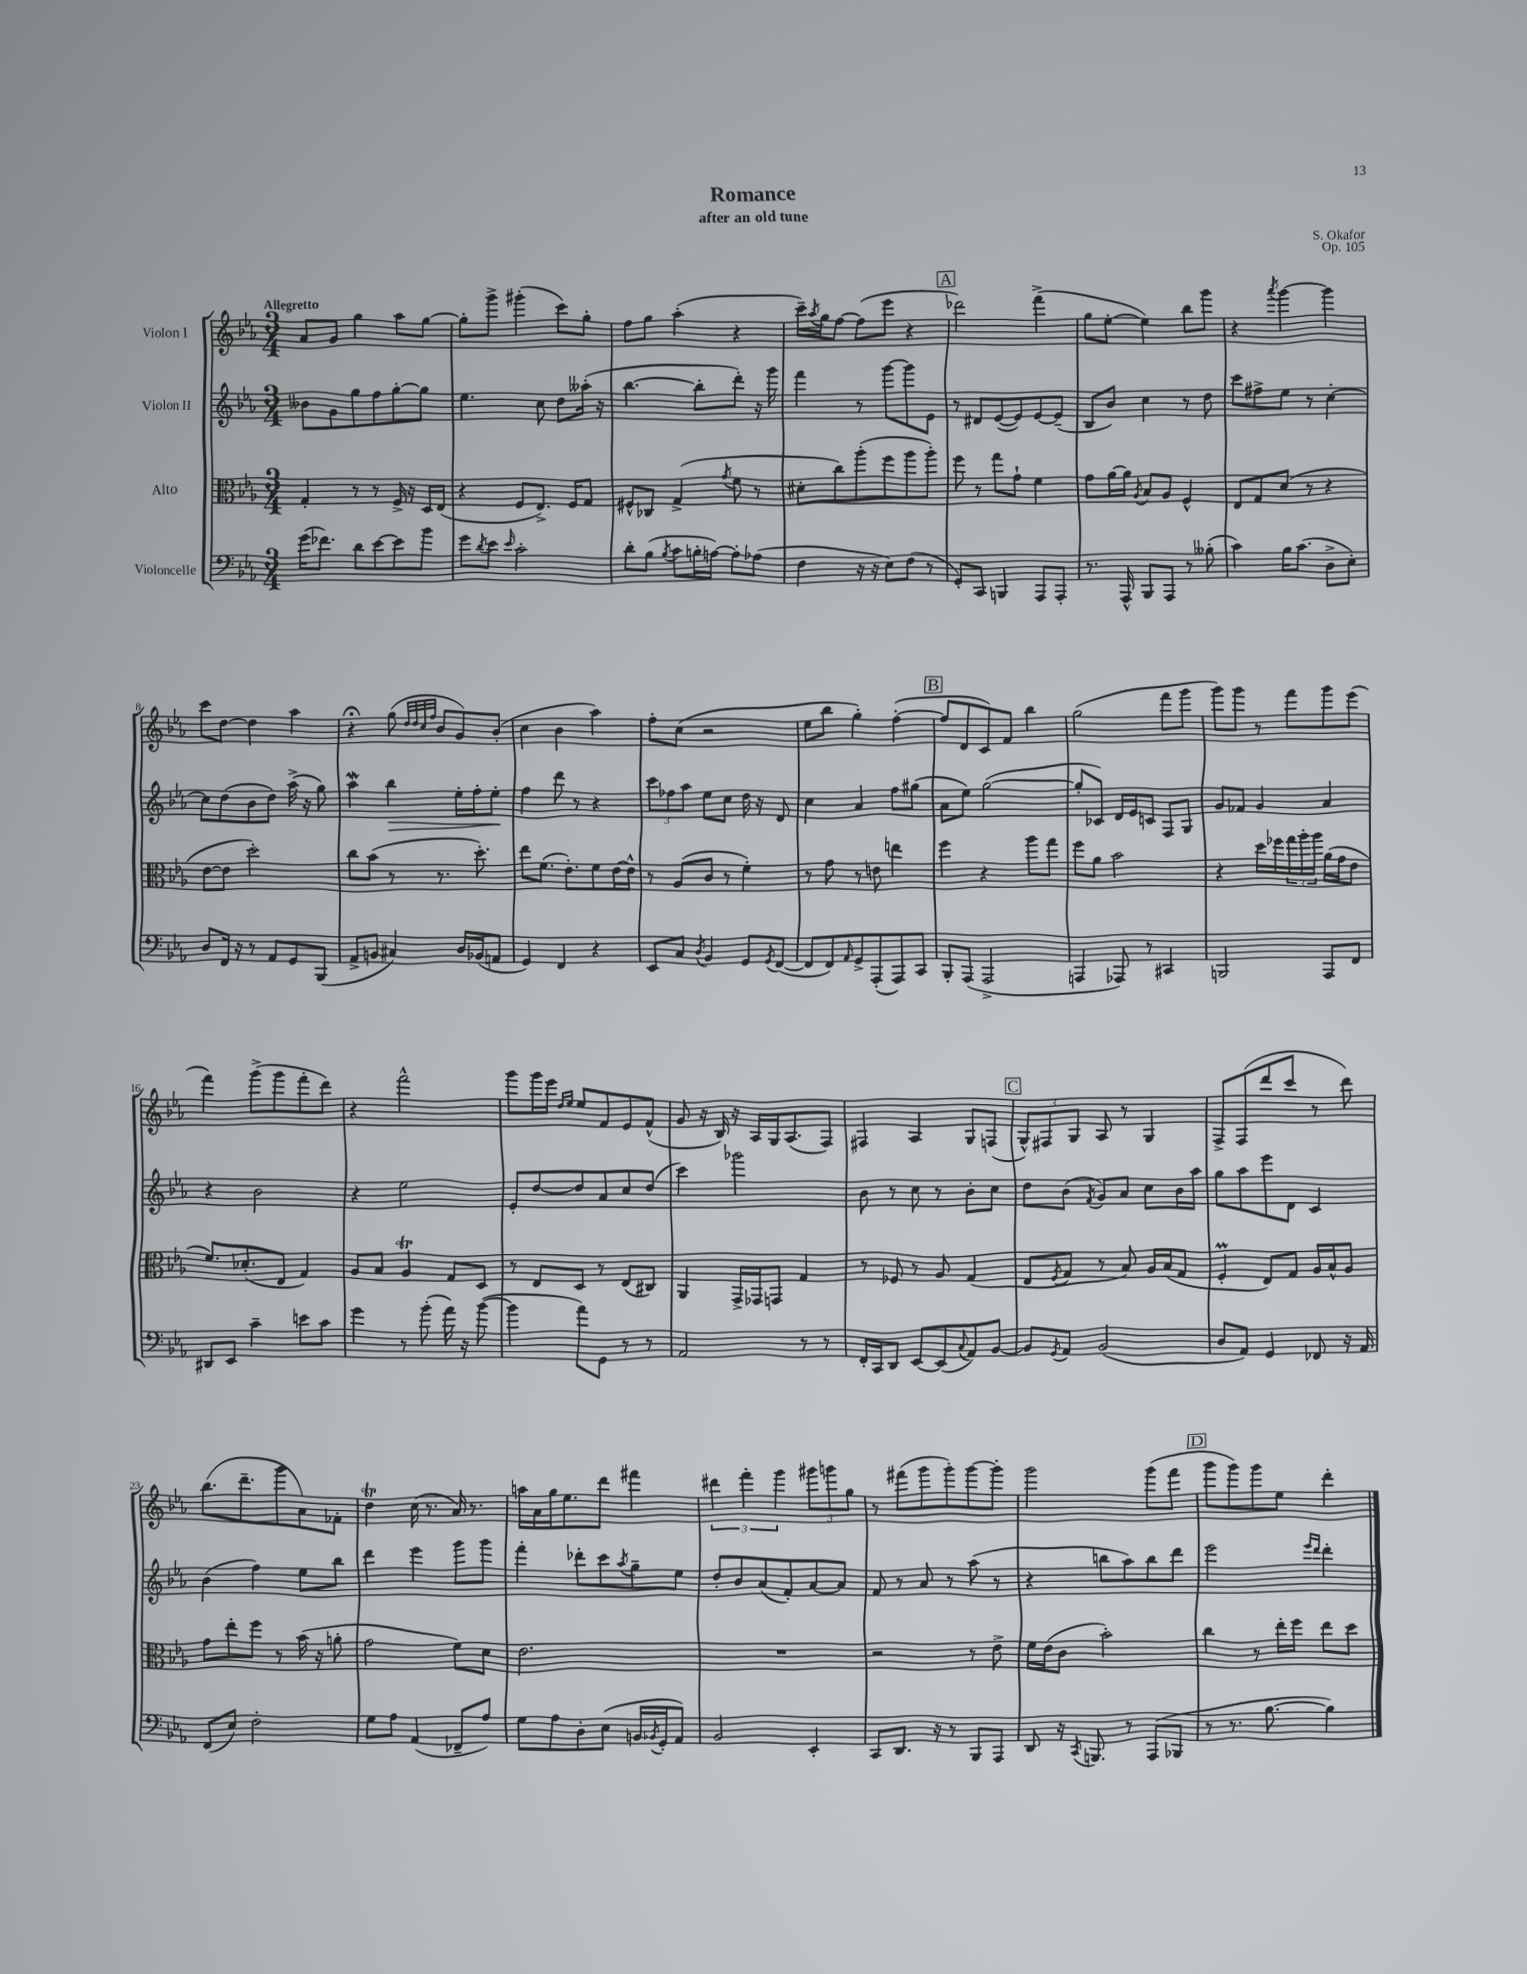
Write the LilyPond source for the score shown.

\header { title = "Romance" composer = "S. Okafor" subtitle = "after an old tune" opus = "Op. 105" }
<<
\new StaffGroup <<
\new Staff = "s0" \with { instrumentName = "Violon I" } {
    \clef treble \key ees \major \numericTimeSignature \time 3/4 \tempo "Allegretto"
    aes'8 g'8 g''4 aes''8 g''8~ |
    g''8-. g'''8-> gis'''4-.( c'''8) g''8-. |
    f''8 g''8 aes''4-.( r4 |
    c'''16--) \acciaccatura { aes''8 } g''16 f''8~ f''8( ees'''8 r4 |
    \mark \markup { \box "A" } des'''2) f'''4->( |
    g''8 ees''8~-. ees''4) bes''8 g'''8 |
    r4 \acciaccatura { aes'''8 } g'''4~ g'''4 |
    c'''8 d''8~ d''4 aes''4 |
    r4\fermata g''8( \grace { d''32 d''32 c''32 f''32 } bes'8 g'8) bes'8-.( |
    c''4 bes'4 aes''4) |
    f''8-. c''8( r2 |
    ees''8 bes''8 g''4-.) f''4~-.( |
    \mark \markup { \box "B" } f''8 d'8 c'8) f'8 bes''4 |
    g''2( f'''8 g'''8 |
    g'''8) g'''8 r8 f'''8 g'''8 ees'''8( |
    f'''4) g'''8->( g'''8 f'''8-. d'''8) |
    r4 f'''2-^ |
    g'''8 g'''16 ees'''16 \grace { d''16 ees''16 } ees''8 f'8 ees'8 f'8-^( |
    g'8 r16 bes16) r16 aes16 g16 aes8.( f8) |
    fis4 aes4 g8 f8( |
    \mark \markup { \box "C" } \tuplet 3/2 { g8-^) fis8 g8 } aes8 r8 g4 |
    f8-> f8( d'''8 c'''8 r8 d'''8) |
    bes''8.( d'''8.-- g'''8 aes'8) fes'8-. |
    d''4\trill c''16( r8. aes'16) r8. |
    a''16 aes'16 g''16 ees''8. d'''8 fis'''4 |
    \tuplet 3/2 { dis'''4 f'''4-. g'''4 } \tuplet 3/2 { gis'''8 g'''8 g''8 } |
    r8 fis'''8( g'''8 g'''8-.) g'''8~ g'''8-. |
    g'''2 g'''8( f'''8 |
    \mark \markup { \box "D" } g'''8 g'''8) g'''8 ees''8 d'''4-. \bar "|." |
}
\new Staff = "s1" \with { instrumentName = "Violon II" } {
    \clef treble \key ees \major \numericTimeSignature \time 3/4
    beses'8 g'8 g''8 f''8 g''8~-. g''8 |
    ees''4. c''8 d''8 aeses''16-.( r16 |
    bes''4.~ bes''8-. d'''8-.) r16 g'''16 |
    f'''4 r8 g'''8~ g'''8 ees'8 |
    \mark \markup { \box "A" } r8 dis'8 ees'8~( ees'8) ees'8~ ees'8--( |
    bes8 bes'8) c''4 r8 d''8 |
    c'''8 fis''8-> ees''8 r8 c''4~-. |
    c''8 d''8( bes'8 d''8) aes''16->( r16 g''8) |
    aes''4\mordent bes''4\> ees''16-. f''16-. ees''8-.\! |
    f''4 d'''8 r8 r4 |
    \tuplet 3/2 { c'''8 fes''8 aes''8 } ees''8 c''8 d''16 r16 d'8 |
    c''4 aes'4 f''8 gis''8( |
    \mark \markup { \box "B" } aes'8 ees''8) g''2~( |
    g''8-. ces'8) d'16 ees'16 c'8 f8 g8 |
    g'8 fes'8 g'4 aes'4 |
    r4 bes'2 |
    r4 ees''2 |
    ees'8-. d''8~ d''8 aes'8 c''8 d''8( |
    c'''4) ges'''2 |
    bes'8 r8 c''8 r8 bes'8-. c''8 |
    \mark \markup { \box "C" } d''8 bes'8( \acciaccatura { f'8 } g'8) aes'8 c''8 bes'16 aes''16 |
    g''8 aes''8 ees'''8 d'8 c'4 |
    bes'4( f''4) ees''8 bes''8 |
    d'''4 ees'''4 g'''8 g'''8 |
    f'''4-. des'''8-. c'''8 \acciaccatura { aes''8 } g''8-- ees''8 |
    d''8-. bes'8 aes'8( f'8-.) aes'8~ aes'8 |
    f'8 r8 aes'8 r8 aes''8( r8 |
    r4 b''8 aes''8) b''8 d'''8 |
    \mark \markup { \box "D" } ees'''2 \grace { ees'''16 d'''16 } d'''4-. \bar "|." |
}
\new Staff = "s2" \with { instrumentName = "Alto" } {
    \clef alto \key ees \major \numericTimeSignature \time 3/4
    g4-. r8 r8 f16-> r16 d16 ees16( |
    r4 f8 ees8.->) f16 g8 |
    fis8-^ ces8 g4->( \acciaccatura { g'8 } f'8 r8 |
    dis'8-. c''8) aes''8-.( f''8 aes''8 aes''8-.) |
    \mark \markup { \box "A" } f''8 r8 g''8 g'8-! f'4 |
    g'8 aes'16~ aes'16 \acciaccatura { aes8 } bes8 aes8 f4-^ |
    ees8 g8 d'8( r8 r4 |
    ees'8~ ees'8 d''2-.) |
    c''8 bes'8( r8 r8. d''8.-.) |
    ees''8 f'8.( ees'8.-.) f'8 ees'16~ ees'16-^ |
    r8 aes8( c'8 r8 f'4-.) |
    r8 g'8 r8 e'8 e''4 |
    \mark \markup { \box "B" } f''4 r4 aes''8 g''8 |
    f''8 aes'8 bes'2 |
    r4 d''16 fes''16 \tuplet 3/2 { g''16 aes''16-. aes''16 } aes'16( g'16 ees'8 |
    f'8.) des'8.-.( ees8 g4) |
    aes8 bes8 aes4\trill g8 d8 |
    r8 ees8 d8 r8 ees8( cis8) |
    aes,4 g,16-> ges,16 g,8 g4 |
    r8 fes8 r8 aes8 g4( |
    \mark \markup { \box "C" } ees8 \acciaccatura { f8 } g8 r8 bes8) aes16 bes16( g8 |
    f4-.\prall ees8) g8 aes16 bes16-^ aes8 |
    g'8 ees''8-. f''8 r8 bes'16( r16 a'8-. |
    g'2 f'8) d'8 |
    ees'2. |
    R2. |
    r2 r8 ees'8-> |
    f'16 ees'16( c'8 bes'2-.) |
    \mark \markup { \box "D" } c''4 r8 ees''16-. f''16 ees''8 d''8 \bar "|." |
}
\new Staff = "s3" \with { instrumentName = "Violoncelle" } {
    \clef bass \key ees \major \numericTimeSignature \time 3/4
    g'16( fes'8.) d'8 ees'8~ ees'8 bes'8 |
    g'8 \acciaccatura { d'8 } ees'8 \grace { ees'16 } c'2-. |
    d'8-. bes8( \acciaccatura { bes8 } c'8 b16-. a16~) a8-. aes8( |
    f4 r16 r16 ees8) f8( r8 |
    \mark \markup { \box "A" } g,8-.) c,8 b,,4 aes,,8 aes,,8-. |
    r8. aes,,16-^ bes,,8 aes,,8 r8 beses8-.( |
    c'4) bes16 c'8.( d8-> ees8-.) |
    d8 f,16 r16 r8 aes,8 g,8 bes,,8( |
    aes,8-> b,8 cis4) d16 bes,16( a,8 |
    g,4) f,4 r4 |
    ees,8 c8 \acciaccatura { d8 } bes,4 g,8 \acciaccatura { g,8 } f,8~( |
    f,8 f,8) \grace { aes,16 } g,8-> aes,,8-.( aes,,8) c,8 |
    \mark \markup { \box "B" } bes,,8-. aes,,8( aes,,2-> |
    a,,4 aes,,8) r8 cis,4 |
    b,,2 aes,,8 f,8 |
    dis,8 ees,8 c'4-- e'8 c'8 |
    g'4 r8 bes'8-.( aes'16) r16 bes'8~( |
    bes'4 aes'8) g,8 r8 r8 |
    aes,2 r8 r8 |
    f,16-. c,16 d,8 ees,8~ ees,8( \appoggiatura { c8 } aes,8) bes,8~ |
    \mark \markup { \box "C" } bes,8 \acciaccatura { g,8 } aes,8 bes,2( |
    d8 aes,8) g,4 fes,8 r16 aes,16 |
    f,8( ees8) f2-. |
    g8 aes8 aes,4( fes,8-- aes8) |
    g8 aes8 d8-. ees8( b,16 \acciaccatura { bes,8 } g,16-. aes,8) |
    bes,2 ees,4-. |
    c,8 d,8. r16 r8 bes,,8 aes,,8 |
    d,8 r16 \acciaccatura { c,8 } b,,8. r8 aes,,8( bes,,8 |
    \mark \markup { \box "D" } r8 r8. bes8.~ bes4) \bar "|." |
}
>>
>>
